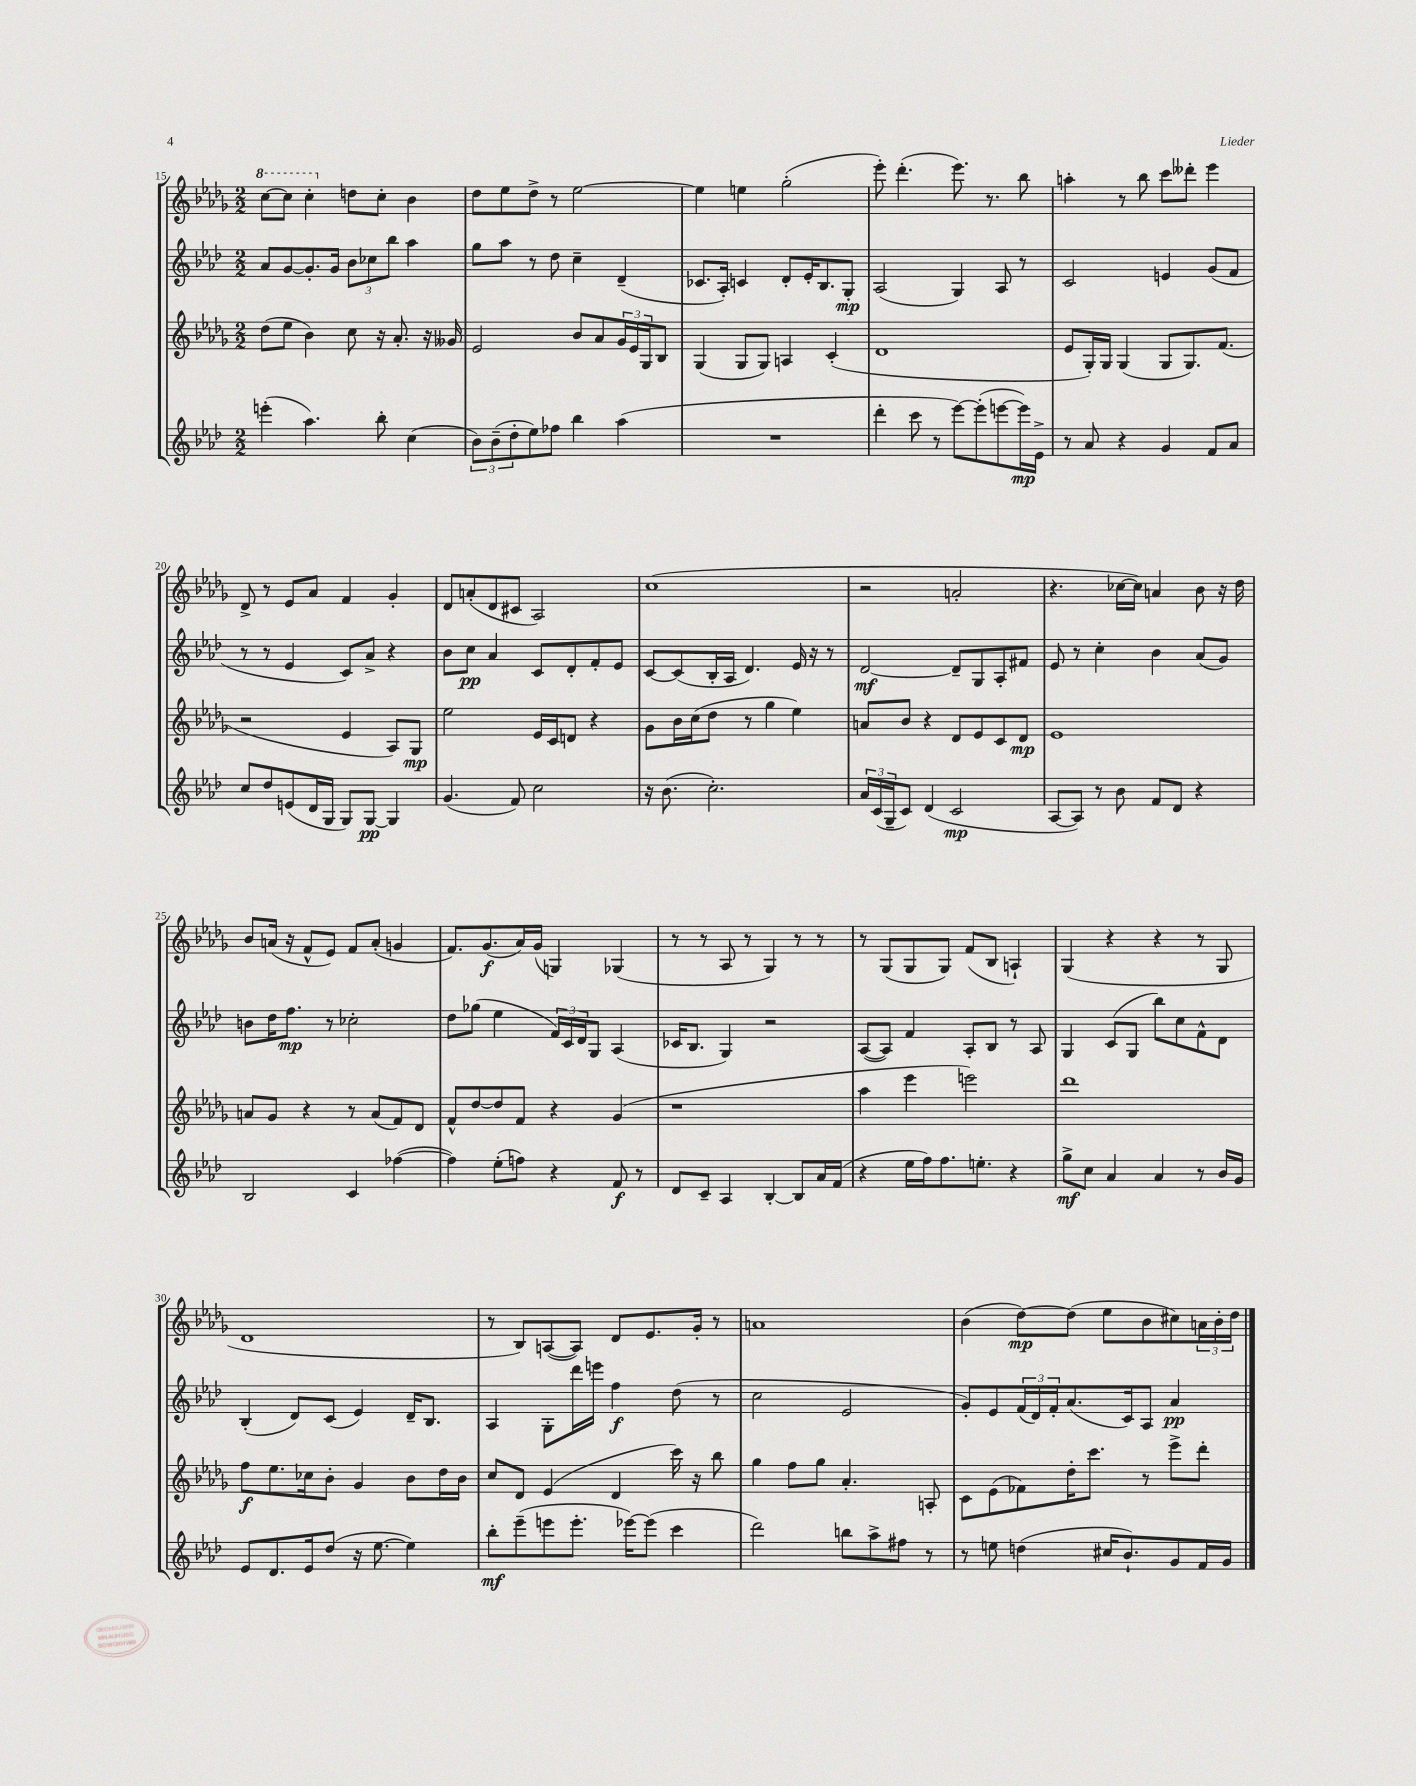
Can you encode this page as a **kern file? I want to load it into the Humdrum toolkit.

**kern	**dynam	**kern	**dynam	**kern	**dynam	**kern	**dynam
*part4	*part4	*part3	*part3	*part2	*part2	*part1	*part1
*staff4	*staff4	*staff3	*staff3	*staff2	*staff2	*staff1	*staff1
*clefG2	*	*clefG2	*	*clefG2	*	*clefG2	*
*k[b-e-a-d-]	*	*k[b-e-a-d-g-]	*	*k[b-e-a-d-]	*	*k[b-e-a-d-g-]	*
*M2/2	*	*M2/2	*	*M2/2	*	*M2/2	*
*	*	*	*	*	*	*8va	*
=15	=15	=15	=15	=15	=15	=15	=15
(4eeen'\	.	(8dd-\L	.	8a-/L	.	[8ccc\L	.
.	.	8ee-\J	.	[8g/	.	8ccc\J]	.
4.aa-\)	.	4b-\)	.	8.g'/]	.	4ccc'\	.
.	.	.	.	16g/Jk	.	.	.
*	*	*	*	*	*	*X8va	*
.	.	8cc\	.	12b-\L	.	8ddn\L	.
.	.	.	.	12cc-X\	.	.	.
8bb-'\	.	16r	.	.	.	8cc'\J	.
.	.	.	.	12bb-\J	.	.	.
.	.	8.a-'/	.	.	.	.	.
(4cc\	.	.	.	4aa-\	.	4b-\	.
.	.	16r	.	.	.	.	.
.	.	16g--X/	.	.	.	.	.
=16	=16	=16	=16	=16	=16	=16	=16
12b-\L)	.	2e-/	.	8gg\L	.	8dd-\L	.
(12b-~\	.	.	.	.	.	.	.
.	.	.	.	8aa-\J	.	8ee-\	.
12dd-'\	.	.	.	.	.	.	.
8ee-\)	.	.	.	8r	.	8dd-^\J	.
8ff-X\J	.	.	.	8dd-\	.	8r	.
4bb-\	.	8b-/L	.	4cc~\	.	[2ee-\	.
.	.	8a-/	.	.	.	.	.
(4aa-\	.	24g-/L	.	(4d-~/	.	.	.
.	.	24e-/	.	.	.	.	.
.	.	24G-/J	.	.	.	.	.
.	.	8B-/J	.	.	.	.	.
=17	=17	=17	=17	=17	=17	=17	=17
1r	.	(4G-/	.	8.c-X/L	.	4ee-\]	.
.	.	.	.	16A-'/Jk)	.	.	.
.	.	8G-/L	.	4cn/	.	4een\	.
.	.	8G-/J)	.	.	.	.	.
.	.	4An/	.	8d-'/L	.	(2gg-'\	.
.	.	.	.	16e-'/K	.	.	.
.	.	.	.	8.B-/	.	.	.
.	.	(4c'/	.	.	.	.	.
.	.	.	.	8G'/J	mp	.	.
=18	=18	=18	=18	=18	=18	=18	=18
4ddd-'\	.	1d-	.	(2A-/	.	8eee-'\)	.
.	.	.	.	.	.	(4.ddd-'\	.
8ccc\	.	.	.	.	.	.	.
8r	.	.	.	.	.	.	.
[8eee-\L)	.	.	.	4G/)	.	8.eee-\)	.
(8eee-'\]	.	.	.	.	.	.	.
.	.	.	.	.	.	8.r	.
[8eeen\	.	.	.	8A-/	.	.	.
16eee\L])	mp	.	.	8r	.	8bb-\	.
16e-^\JJ	.	.	.	.	.	.	.
=19	=19	=19	=19	=19	=19	=19	=19
8r	.	8e-/L	.	2c/	.	4aan'\	.
8a-/	.	16G-'/L)	.	.	.	.	.
.	.	16G-/JJ	.	.	.	.	.
4r	.	(4G-/	.	.	.	8r	.
.	.	.	.	.	.	8bb-\	.
4g/	.	8G-/L	.	4en/	.	8ccc\L	.
.	.	8.G-/)	.	.	.	8ddd--X'\J	.
8f/L	.	.	.	(8g/L	.	4eee-\	.
.	.	(8.f/J	.	.	.	.	.
8a-/J	.	.	.	8f/J	.	.	.
!!LO:LB:g=z
=20	=20	=20	=20	=20	=20	=20	=20
8cc/L	.	2r	.	8r	.	8d-^/	.
8dd-/	.	.	.	8r	.	8r	.
(8en/	.	.	.	4e-/	.	8e-/L	.
16d-/L	.	.	.	.	.	8a-/J	.
16G/JJ	.	.	.	.	.	.	.
8G/L)	.	4e-/	.	8c/L)	.	4f/	.
[8G/J	pp	.	.	8a-^/J	.	.	.
4G/]	.	8A-/L)	.	4r	.	4g-'/	.
.	.	8G-/J	mp	.	.	.	.
=21	=21	=21	=21	=21	=21	=21	=21
(4.g/	.	2ee-\	.	8b-\L	.	8d-/L	.
.	.	.	.	8cc\J	pp	(8an'/	.
.	.	.	.	4a-/	.	8d-/	.
8f/)	.	.	.	.	.	8c#X/J	.
2cc\	.	16e-/LL	.	8c/L	.	2A-/)	.
.	.	16c/J	.	.	.	.	.
.	.	8dn/J	.	8d-'/	.	.	.
.	.	4r	.	8f'/	.	.	.
.	.	.	.	8e-/J	.	.	.
=22	=22	=22	=22	=22	=22	=22	=22
16r	.	8g-\L	.	[8c/L	.	(1cc	.
(8.b-\	.	.	.	.	.	.	.
.	.	16b-\L	.	(8c/]	.	.	.
.	.	(16cc\J	.	.	.	.	.
2.cc'\)	.	8dd-\J	.	16B-'/L	.	.	.
.	.	.	.	16A-/JJ	.	.	.
.	.	8r	.	4.d-/)	.	.	.
.	.	4gg-\	.	.	.	.	.
.	.	4ee-\)	.	16e-/	.	.	.
.	.	.	.	16r	.	.	.
.	.	.	.	8r	.	.	.
=23	=23	=23	=23	=23	=23	=23	=23
24a-/LL	.	8an/L	.	[2d-/	mf	2r	.
(24c/	.	.	.	.	.	.	.
24G~/J	.	.	.	.	.	.	.
8c/J)	.	8b-/J	.	.	.	.	.
(4d-/	.	4r	.	.	.	.	.
2c/	mp	8d-/L	.	8d-~/L]	.	2an'/	.
.	.	8e-/	.	8G/	.	.	.
.	.	8c/	.	8A-'/	.	.	.
.	.	8d-/J	mp	8f#X/J	.	.	.
=24	=24	=24	=24	=24	=24	=24	=24
[8A-/L	.	1e-	.	8e-/	.	4.r	.
8A-/J])	.	.	.	8r	.	.	.
8r	.	.	.	4cc'\	.	.	.
8b-\	.	.	.	.	.	[16cc-X\LL	.
.	.	.	.	.	.	16cc-\JJ])	.
8f/L	.	.	.	4b-\	.	4an/	.
8d-/J	.	.	.	.	.	.	.
4r	.	.	.	(8a-/L	.	8b-\	.
.	.	.	.	8g/J)	.	16r	.
.	.	.	.	.	.	16dd-\	.
!!LO:LB:g=z
=25	=25	=25	=25	=25	=25	=25	=25
2B-/	.	8an/L	.	8bn\L	.	8b-/L	.
.	.	8g-/J	.	16dd-\K	.	(16an/Jk	.
.	.	.	.	8.ff\J	mp	16r	.
.	.	4r	.	.	.	8f^^/L	.
.	.	.	.	8r	.	8e-/J)	.
4c/	.	8r	.	2cc-X'\	.	8f/L	.
.	.	(8a/L	.	.	.	(8a'/J	.
([4ff-X\	.	8f/)	.	.	.	4gn/	.
.	.	8d-/J	.	.	.	.	.
=26	=26	=26	=26	=26	=26	=26	=26
4ff-\])	.	8f^^/L	.	8dd-\L	.	8.f/L)	.
.	.	[8dd-/	.	(8gg-X\J	.	.	.
.	.	.	.	.	.	(8.g-/	f
(8ee-'\L	.	8dd-/]	.	4ee-\	.	.	.
8ffn\J)	.	8f/J	.	.	.	16a-/L)	.
.	.	.	.	.	.	(16g-/JJ	.
4r	.	4r	.	24f/LL)	.	4Gn/)	.
.	.	.	.	24c/	.	.	.
.	.	.	.	24d-/J	.	.	.
.	.	.	.	8G/J	.	.	.
8f/	f	(4g-/	.	(4A-/	.	(4G-X/	.
8r	.	.	.	.	.	.	.
=27	=27	=27	=27	=27	=27	=27	=27
8d-/L	.	1r	.	16c-X/KL	.	8r	.
.	.	.	.	8.B-/J	.	.	.
8c~/J	.	.	.	.	.	8r	.
4A-/	.	.	.	4G/)	.	8A-/	.
.	.	.	.	.	.	8r	.
[4B-'/	.	.	.	2r	.	4G-/)	.
8B-/L]	.	.	.	.	.	8r	.
16a-/L	.	.	.	.	.	8r	.
(16f/JJ	.	.	.	.	.	.	.
=28	=28	=28	=28	=28	=28	=28	=28
4r	.	4aa-\	.	([8A-/L	.	8r	.
.	.	.	.	8A-/J])	.	(8G-/L	.
16ee-\LL	.	4eee-\	.	4f/	.	8G-/	.
16ff\J)	.	.	.	.	.	.	.
8.ff\	.	.	.	.	.	8G-/J)	.
.	.	2eeen\)	.	8A-'/L	.	(8f/L	.
8.een'\J	.	.	.	.	.	.	.
.	.	.	.	8B-/J	.	8B-/J	.
4r	.	.	.	8r	.	4An`/)	.
.	.	.	.	8A-/	.	.	.
=29	=29	=29	=29	=29	=29	=29	=29
8gg^\L	mf	1ddd-	.	4G/	.	(4G-/	.
8cc\J	.	.	.	.	.	.	.
4a-/	.	.	.	(8c/L	.	4r	.
.	.	.	.	8G/J	.	.	.
4a-/	.	.	.	8bb-\L)	.	4r	.
.	.	.	.	8cc\	.	.	.
8r	.	.	.	8f^^\	.	8r	.
16b-/LL	.	.	.	8d-\J	.	8G-/	.
16g/JJ	.	.	.	.	.	.	.
!!LO:LB:g=z
=30	=30	=30	=30	=30	=30	=30	=30
8e-/L	.	8ff\L	f	(4B-'/	.	1d-	.
8.d-/	.	8.ee-\	.	.	.	.	.
.	.	.	.	8d-/L)	.	.	.
16e-/k	.	16cc-X\k	.	.	.	.	.
(8dd-/J	.	8b-'\J	.	(8c/J	.	.	.
16r	.	4g-/	.	4e-/)	.	.	.
[8.ee-\	.	.	.	.	.	.	.
4ee-\])	.	8b-\L	.	16d-~/KL	.	.	.
.	.	.	.	8.B-/J	.	.	.
.	.	16dd-\L	.	.	.	.	.
.	.	16b-\JJ	.	.	.	.	.
=31	=31	=31	=31	=31	=31	=31	=31
8bb-'\L	mf	8cc/L	.	4A-/	.	8r	.
(8eee-~\	.	8d-/J	.	.	.	8B-/L)	.
8eeen\	.	(4e-/	.	8G'\L	.	([8An/	.
8.eee'\J	.	.	.	16ddd-\L	.	8A/J])	.
.	.	.	.	16eeen\JJ	.	.	.
.	.	4d-/	.	4ff\	f	8d-/L	.
[16eee-X\KL)	.	.	.	.	.	.	.
(8eee-\J]	.	.	.	.	.	8.e-/	.
4ccc\	.	16ccc\)	.	(8dd-\	.	.	.
.	.	16r	.	.	.	16g-'/Jk	.
.	.	8bb-\	.	8r	.	8r	.
=32	=32	=32	=32	=32	=32	=32	=32
2ddd-\)	.	4gg-\	.	2cc\	.	1an	.
.	.	8ff\L	.	.	.	.	.
.	.	8gg-\J	.	.	.	.	.
8bbn\L	.	4.a-'/	.	2e-/	.	.	.
8aa-^\	.	.	.	.	.	.	.
8ff#X\J	.	.	.	.	.	.	.
8r	.	8An'/	.	.	.	.	.
=33	=33	=33	=33	=33	=33	=33	=33
8r	.	8c\L	.	8g'/L)	.	(4b-\	.
8een\	.	(8e-\	.	8e-/	.	.	.
(4ddn\	.	8f-X\)	.	(24f/L	.	[8dd-\L)	mp
.	.	.	.	24d-/)	.	.	.
.	.	.	.	24f'/J	.	.	.
.	.	16dd-'\K	.	(8.a-/	.	(8dd-\J]	.
.	.	8.ccc\J	.	.	.	.	.
16cc#X/KL	.	.	.	.	.	8ee-\L	.
8.b-`/)	.	.	.	16c/k)	.	.	.
.	.	8r	.	8A-/J	.	8b-\	.
8g/	.	8eee-^\L	.	4a-/	pp	8cc#X\)	.
16f/L	.	8ddd-'\J	.	.	.	24an\L	.
.	.	.	.	.	.	24b-'\	.
16g/JJ	.	.	.	.	.	.	.
.	.	.	.	.	.	24dd-\JJ	.
==	==	==	==	==	==	==	==
*-	*-	*-	*-	*-	*-	*-	*-
